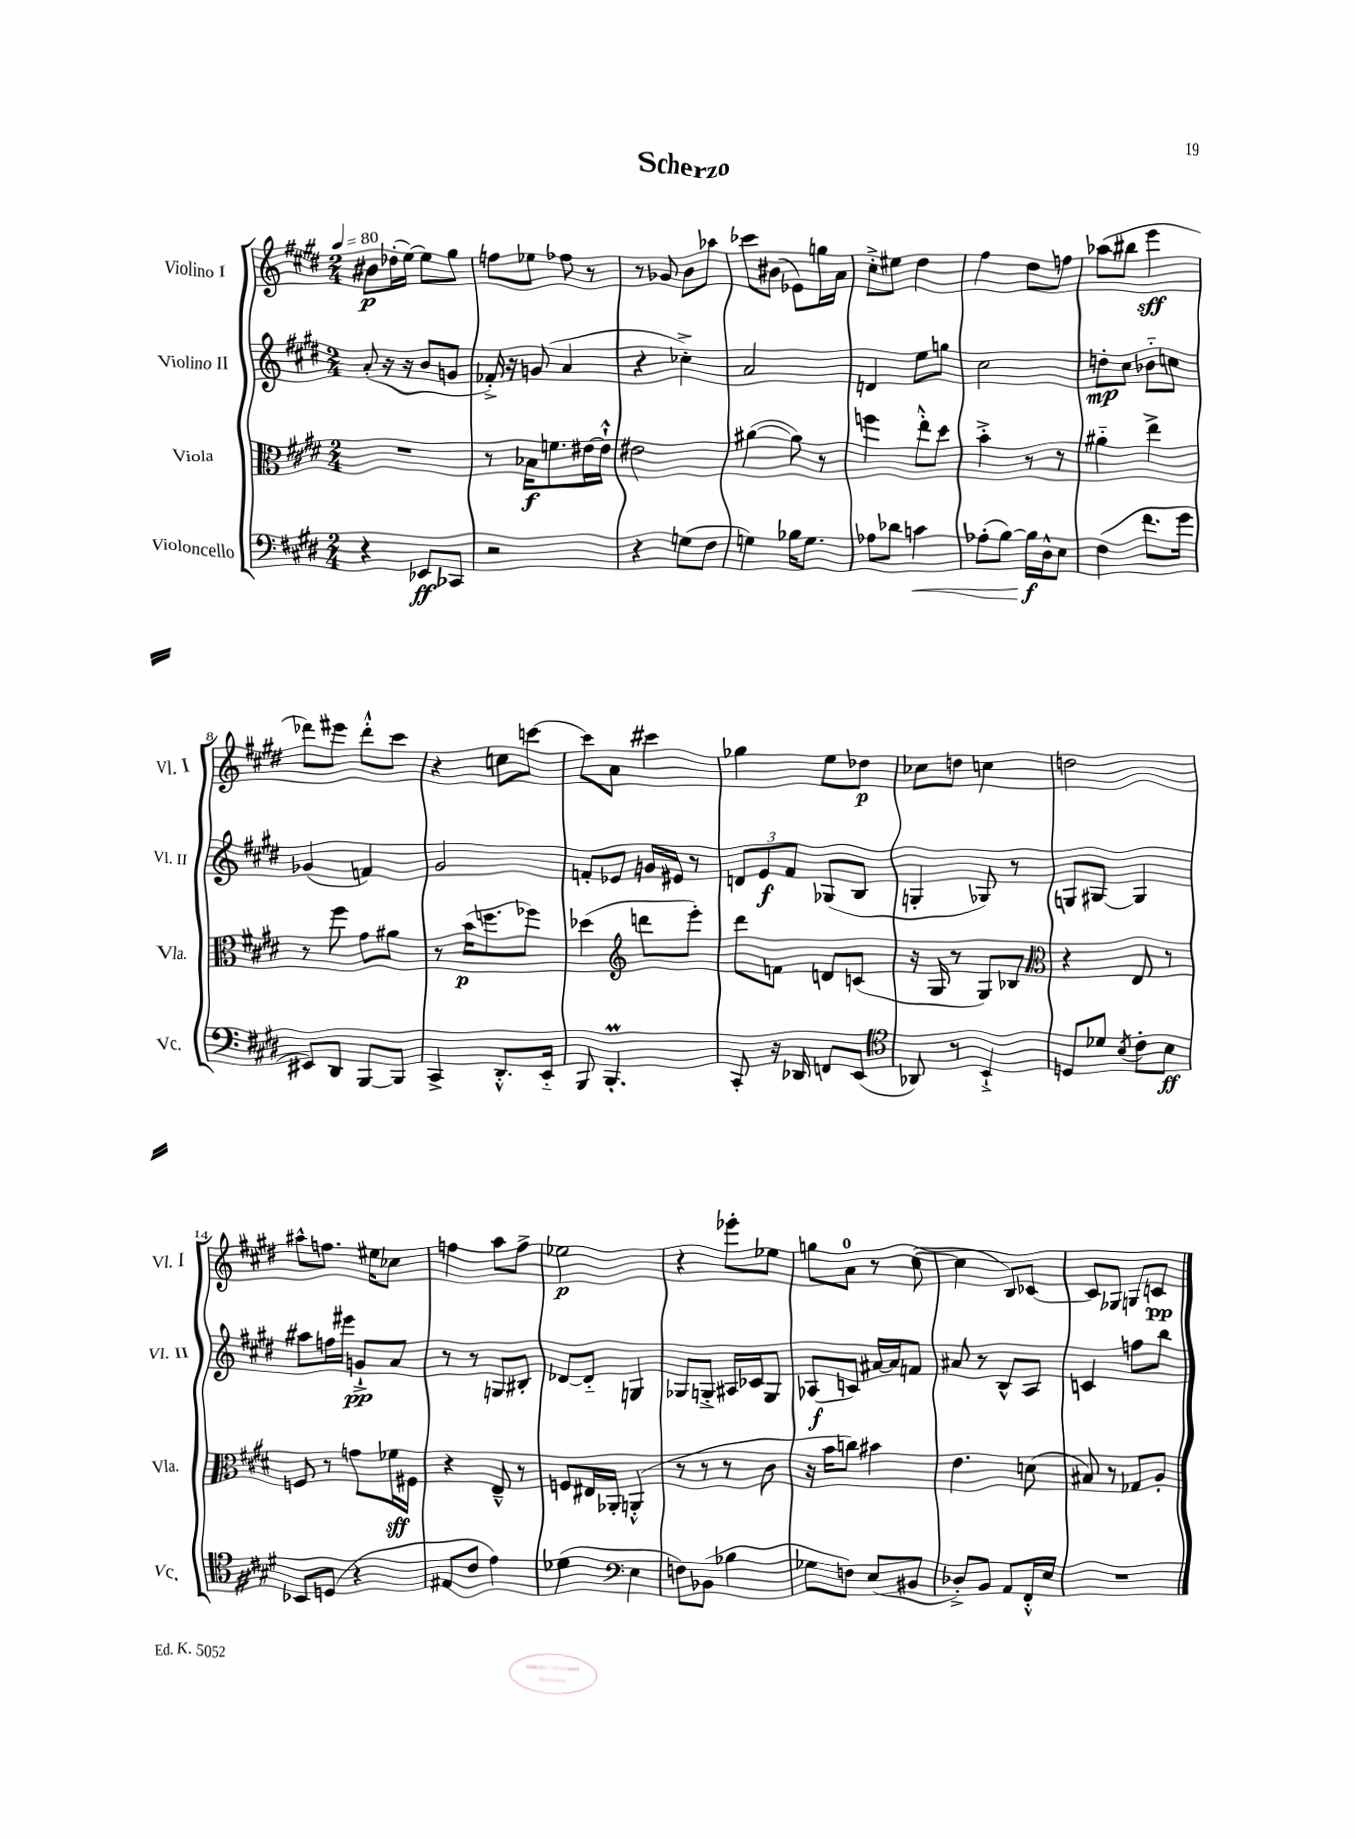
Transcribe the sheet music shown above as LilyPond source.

\header { title = "Scherzo" }
<<
\new StaffGroup <<
\new Staff = "s0" \with { instrumentName = "Violino I" shortInstrumentName = "Vl. I" } {
    \clef treble \key e \major \numericTimeSignature \time 2/4 \tempo 4 = 80
    bis'8\p des''16-.( e''16~) e''8 gis''8 |
    f''8 ees''8 fes''8 r8 |
    r8 ges'8 b'8 aes''8 |
    ces'''8 bis'8( ees'8) g''16 a'16 |
    cis''8-.-> eis''8 dis''4 |
    fis''4 dis''8 f''8 |
    aes''8( bis''8 e'''4\sff |
    des'''8) eis'''8 des'''8-.-^ cis'''8 |
    r4 c''8 c'''8~ |
    c'''8 a'8 cis'''4 |
    ges''4 e''8 des''8\p |
    ces''8 d''8 c''4 |
    d''2 |
    ais''8-^ f''8. eis''16 ces''8 |
    f''4 a''8 f''8-> |
    ees''2\p |
    r4 ees'''8-. ees''8 |
    g''8 a'8-0 r8 cis''8~( |
    cis''4 b8) ces'8~ |
    ces'8 ges8 g8 c'8\pp \bar "|." |
}
\new Staff = "s1" \with { instrumentName = "Violino II" shortInstrumentName = "Vl. II" } {
    \clef treble \key e \major \numericTimeSignature \time 2/4
    a'8-.( r16 r16 b'8 g'8 |
    fes'16-.->) r16 g'8( a'4 |
    r4 ces''4-.->) |
    a'2 |
    d'4 e''8 g''8 |
    cis''2 |
    d''8-.\mp cis''8 bes'8-_ c''8 |
    ges'4( f'4) |
    gis'2 |
    f'8-. ees'8 g'16 eis'16 r8 |
    \tuplet 3/2 { d'8 e'8\f fis'8 } ges8( b8 |
    g4-. ges8) r8 |
    g8 gis8~ gis4 |
    ais''8 f''16 eis'''16 g'8-!->\pp a'8 |
    r8 r8 g8 bis8-. |
    des'8~ des'8-_ g4 |
    ges8 g8-.-> ais16 ces'16 g8 |
    aes8\f( c'8) ais'16~ ais'16 f'8 |
    ais'8 r8 b8-^ a8 |
    c'4 f''8 b''8 \bar "|." |
}
\new Staff = "s2" \with { instrumentName = "Viola" shortInstrumentName = "Vla." } {
    \clef alto \key e \major \numericTimeSignature \time 2/4
    R2 |
    r8 bes16\f f'8. eis'16~ eis'16-!-^ |
    eis'2 |
    ais'4~( ais'8) r8 |
    f''4 e''8-.-^ dis''8 |
    b'4-.-> r8 r8 |
    ais'4-_ e''4-> |
    r8 fis''8 gis'8 ais'8 |
    r8 b'16\p( f''8. fes''8) |
    des''4( \clef treble d'''8 e'''8-.) |
    dis'''8 f'8 d'8 c'8( |
    r16 gis16 r8 gis8) bes8 |
    \clef alto r4 e8 r8 |
    f8 r8 g'8 fes'16\sff fis16 |
    r4 e8---^ r8 |
    f8 eis16 aes,16-. a,4-.-^( |
    r8 r8 r8 cis'8 |
    r16 b'16 c''8) bis'4 |
    e'4. d'8( |
    bis8) r8 ges8 a8-. \bar "|." |
}
\new Staff = "s3" \with { instrumentName = "Violoncello" shortInstrumentName = "Vc." } {
    \clef bass \key e \major \numericTimeSignature \time 2/4
    r4 ees,8\ff ces,8 |
    r2 |
    r4 g8( fis8 |
    g4) bes16 g8. |
    aes8 des'8 c'4\< |
    aes8-.( b8~) b16\f\! dis16-^ e8 |
    fis4( fis'8. gis'16 |
    eis,8) dis,8 b,,8~ b,,8 |
    cis,4-> dis,8.-.-^ e,16-_ |
    b,,8 b,,4.-.\prall |
    cis,8-. r16 des,16 f,8 e,8( |
    \clef tenor aes,8) r8 b,4-!-> |
    d8 des'8 \acciaccatura { b8 } cis'8-. b8\ff |
    bes,8 d8( r4 |
    eis8 cis'8 e'4) |
    des'4( \clef bass e4 |
    f8) bes,8( bes4 |
    ges8 f8) e8( bis,8 |
    des8-.->) b,8 a,8 fis,16-.-^ e16 |
    R2 \bar "|." |
}
>>
>>
